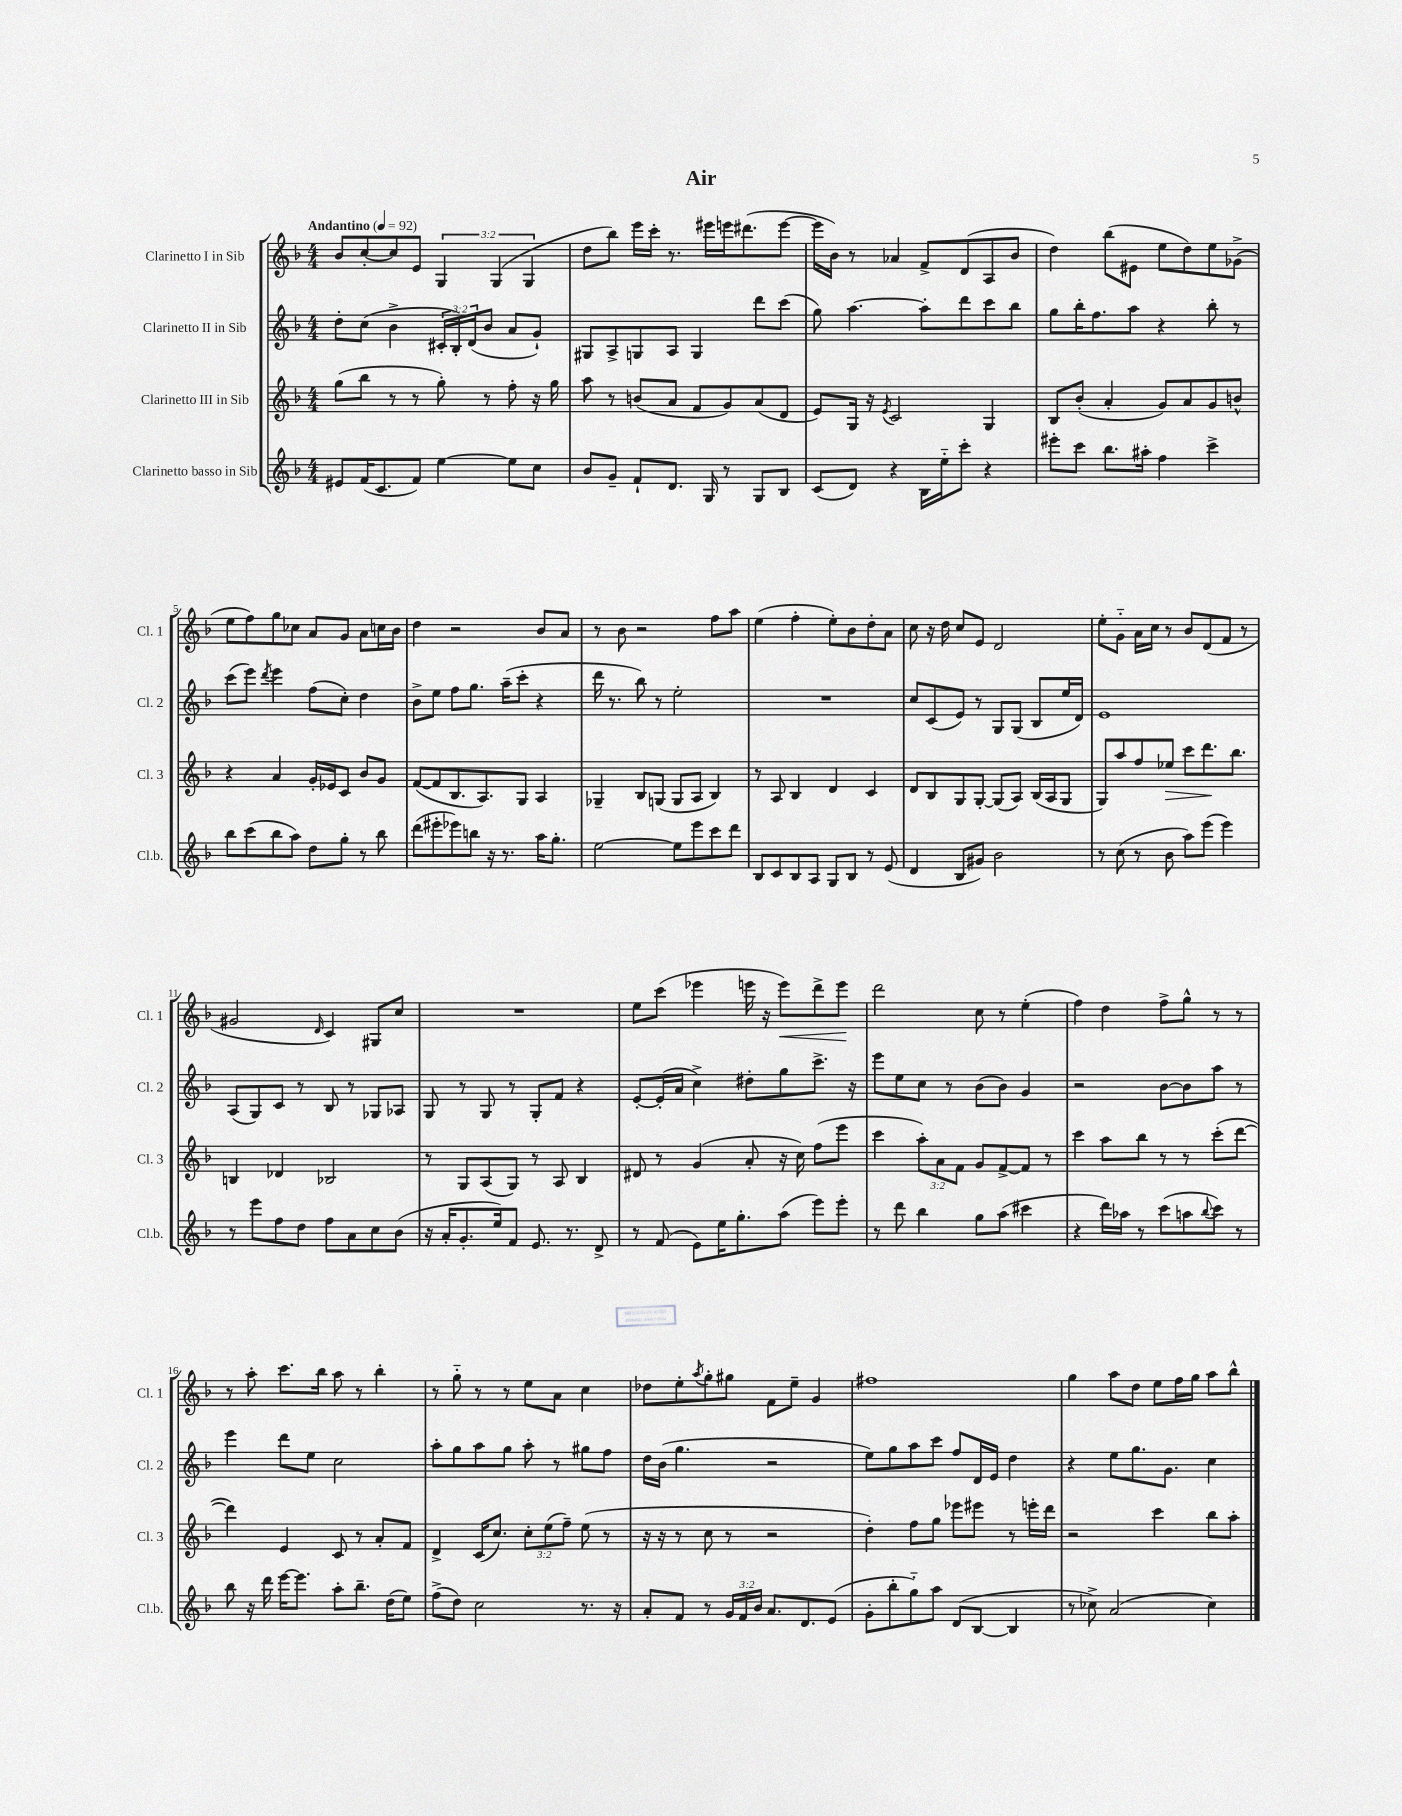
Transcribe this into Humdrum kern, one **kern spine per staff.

**kern	**kern	**kern	**kern
*staff4	*staff3	*staff2	*staff1
*clefG2	*clefG2	*clefG2	*clefG2
*k[b-]	*k[b-]	*k[b-]	*k[b-]
*M4/4	*M4/4	*M4/4	*M4/4
*MM92	*MM92	*MM92	*MM92
8e#/L	(8gg\L	8dd'\L	8b-/L
(16f/K	8bb-\J	(8cc\J	[8cc'/
8.c/	.	.	.
.	8r	4b-^\	8cc/]
8f/J)	8r	.	8e/J
[4ee\	8gg'\)	24c#'/LL	6G/
.	.	24B-'/)	.
.	.	(24d/J	.
.	8r	8b-/J	.
.	.	.	(6G/
8ee\]L	8ff'\	8a/L	.
.	.	.	6G/
8cc\J	16r	8g`/J)	.
.	16gg\	.	.
=	=	=	=
8b-/L	8aa\	8G#/L	8dd\L
8g~/J	8r	8A^/	8bb-\J)
8f`/L	(8b/L	8G/	16eee\LL
.	.	.	16ccc'\JJ
8.d/J	8a/J	8A/J	8.r
.	8f/L	4G/	.
16G/	.	.	16eee#\LL
8r	8g/)	.	16eee\J
.	.	.	(8.ddd#\
8G/L	(8a/	8ddd\L	.
8B-/J	8d/J	(8ccc\J	[8eee\J
=	=	=	=
(8c/L	8e/L)	8gg\)	16eee\]LL
.	.	.	16b-\JJ)
8d/J)	16G/Jk	[4.aa\	8r
.	16r	.	.
.	8qe/	.	.
4r	2c/	.	4a-/
16B-\LL	.	8aa'\]L	8f^/L
16ee'~\J	.	.	.
8ccc'\J	.	8ddd\	(8d/
4r	4G/	8ccc\	8A/
.	.	8bb-\J	8b-/J
=	=	=	=
8eee#'\L	8B-/L	8gg\L	4dd\)
8ccc\J	(8b-'/J	16bb-'\K	.
.	.	8.ff\	.
8.bb-\L	4a'/	.	(8bb-\L
.	.	8aa\J	8e#\J
16aa#'\Jk	.	.	.
4ff\	8g/L)	4r	8ee\L
.	8a/	.	8dd\)
4ccc^\	8g/	8bb-'\	8ee\
.	8b^^/J	8r	(8g-^\J
=	=	=	=
8bb-\L	4r	(8ccc\L	8ee\L
(8ccc\	.	8eee\J)	8ff\)
.	.	8qddd/	.
8bb-\	4a/	4eee\	8gg\
8aa\J)	.	.	8cc-\J
8dd\L	16g'/LL	(8ff\L	8a/L
.	16e-/J	.	.
8gg'\J	8c/J	8cc'\J)	8g/J
8r	8b-/L	4dd\	8a\L
8bb-\	8g/J	.	16cc\L
.	.	.	16b-\JJ
=	=	=	=
(8ddd\L	([8f/L	8b-^\L	4dd\
8eee#'\	8f/]	8ee\J	.
8eee-\)	8.B-/	8ff\L	2r
8bb\J	.	8.gg\J	.
.	8.A/)	.	.
16r	.	.	.
8.r	.	(16aa~\LK	.
.	8G/J	8ccc'\J	.
16aa\LK	4A/	4r	8b-/L
8.gg'\J	.	.	.
.	.	.	8a/J
=	=	=	=
[2ee\	4G-~/	16ddd\	8r
.	.	8.r	.
.	.	.	8b-\
.	8B-/L	8bb-\)	2r
.	(8G/J	8r	.
8ee\]L	8G/L	2ee'\	.
8eee\	8A/J	.	.
8ccc\	4B-/)	.	8ff\L
8ddd\J	.	.	8aa\J
=	=	=	=
8B-/L	8r	1r	(4ee\
8c/	8A/	.	.
8B-/	4B-/	.	4ff'\
8A/J	.	.	.
8G/L	4d/	.	8ee'\L)
8B-/J	.	.	8b-\
8r	4c/	.	8dd'\
(8e/	.	.	8a\J
=	=	=	=
4d/	8d/L	8cc/L	8cc\
.	8B-/	(8c/	16r
.	.	.	16dd\
8B-/L	8G/	8e/J)	8cc/L
8g#/J)	[8G'/J	8r	8e/J
2b-\	(8G/]L	8G/L	2d/
.	8A/J)	(8G/J	.
.	(16B-/LL	8B-/L	.
.	16A/J	.	.
.	8G/J	16ee/L	.
.	.	16d/JJ)	.
=	=	=	=
8r	8G/L)	1e	8ee'\L
(8cc\	8aa/	.	8g'~\J
8r	8ff/	.	16a\LL
.	.	.	16cc\JJ
8b-\	8ee-/J	.	8r
8aa\L)	8ccc\L	.	8b-/L
(8eee\J	8.ddd\	.	(8d/
4eee\)	.	.	8f/J
.	8.bb-\J	.	.
.	.	.	8r
=	=	=	=
8r	4B/	(8A/L	2g#/
8eee\L	.	8G/)	.
8ff\	4d-/	8c/J	.
8dd\J	.	8r	.
.	.	.	16qqd/
8ff\L	2B-/	8B-/	4c/)
8a\	.	8r	.
8cc\	.	8G-/L	8G#/L
(8b-\J	.	8A-/J	8cc/J
=	=	=	=
16r	8r	8G/	1r
16a'/LK	.	.	.
8.g'/	8G/L	8r	.
.	(8A/	8G/	.
16ee/k)	.	.	.
8f/J	8G/J)	8r	.
8.e/	8r	8G'/L	.
.	8A/	8f/J	.
8.r	.	.	.
.	4B-/	4r	.
8d^/	.	.	.
=	=	=	=
8r	8d#/	[8e'/L	8ee\L
(8f/	8r	(16e'/]L	(8ccc\J
.	.	16a/JJ	.
8e\L)	(4g/	4cc^\)	4eee-\
16ee\K	.	.	.
8.gg'\	.	.	.
.	8a'/	8dd#'\L	16eee\
.	.	.	16r
(8aa\J	16r	8gg\	8eee\L)
.	16cc\)	.	.
8eee\L)	(8ff\L	8.ccc^\J	8ddd^\
8eee'\J	8eee\J	.	8eee\J
.	.	16r	.
=	=	=	=
8r	4ccc\	8eee\L	2ddd\
8ddd\	.	8ee\	.
4bb-\	12aa'\L)	8cc\J	.
.	12a\	.	.
.	.	8r	.
.	12f\J	.	.
8gg\L	8g/L	(8b-\L	8cc\
(8aa\J	[8f^/	8b-\J)	8r
4ccc#\	8f/]J	4g/	(4ee'\
.	8r	.	.
=	=	=	=
4r	4ccc\	2r	4ff\)
16ddd\LL)	8aa\L	.	4dd\
16aa-\JJ	.	.	.
8r	8bb-\J	.	.
(8ccc\L	8r	[8b-\L	8ff^\L
8aa\	8r	8b-\]	8gg^^\J
8qqbb-/	.	.	.
8ccc\J)	(8ccc'\L	8aa\J	8r
8r	[8ddd\J	8r	8r
=	=	=	=
8bb-\	4ddd\])	4eee\	8r
16r	.	.	8aa'\
16ddd\	.	.	.
[16eee\LK	4e/	8ddd\L	8.ccc\L
8.eee\]J	.	.	.
.	.	8ee\J	.
.	.	.	16bb-\Jk
8aa'\L	8c/	2cc\	8aa\
8.bb-~\J	8r	.	8r
.	8a'/L	.	4bb-'\
(16dd\LK	.	.	.
8ee\J)	8f/J	.	.
=	=	=	=
(8ff^\L	4d^/	8aa'\L	8r
8dd\J)	.	8gg\	8gg'~\
2cc\	(16c/LK	8aa\	8r
.	8.cc/J)	.	.
.	.	8gg\J	8r
.	12cc'\L	8aa'\	8ee\L
.	(12ee\	.	.
.	.	8r	8a\J
.	12ff~\J)	.	.
8.r	(8ee\	8gg#\L	4cc\
.	8r	8ff\J	.
16r	.	.	.
=	=	=	=
8a'/L	16r	16dd\LL	8dd-\L
.	16r	(16b-\JJ	.
8f/J	8r	4.gg\	8ee'\
.	.	.	8qaa/
8r	8cc\	.	8gg'\
24g/LL	8r	.	8gg#\J
24f/	.	.	.
24b-/JJ	.	.	.
8.a/L	2r	2r	8f\L
.	.	.	8ee~\J
8.d/	.	.	.
.	.	.	4g/
(8e/J	.	.	.
=	=	=	=
8g'\L	4dd'\)	8ee\L)	1ff#
8bb-'\	.	8gg\	.
8gg'~\)	8ff\L	8aa\	.
8aa\J	8gg\J	8ccc\J	.
(8d/L	8eee-\L	8ff/L	.
[8B-/J	8eee#\J	16d/L	.
.	.	16e/JJ	.
4B-/]	8r	4dd\	.
.	16eee'\LL	.	.
.	16ddd\JJ	.	.
=	=	=	=
8r	2r	4r	4gg\
8cc-^\)	.	.	.
(2a/	.	8ee\L	8aa\L
.	.	8.gg\	8dd\J
.	4ccc\	.	8ee\L
.	.	8.g\J	.
.	.	.	16ff\L
.	.	.	16gg\JJ
4cc-\)	8bb-\L	4cc\	8aa\L
.	8aa'\J	.	8bb-^^\J
==	==	==	==
*-	*-	*-	*-
